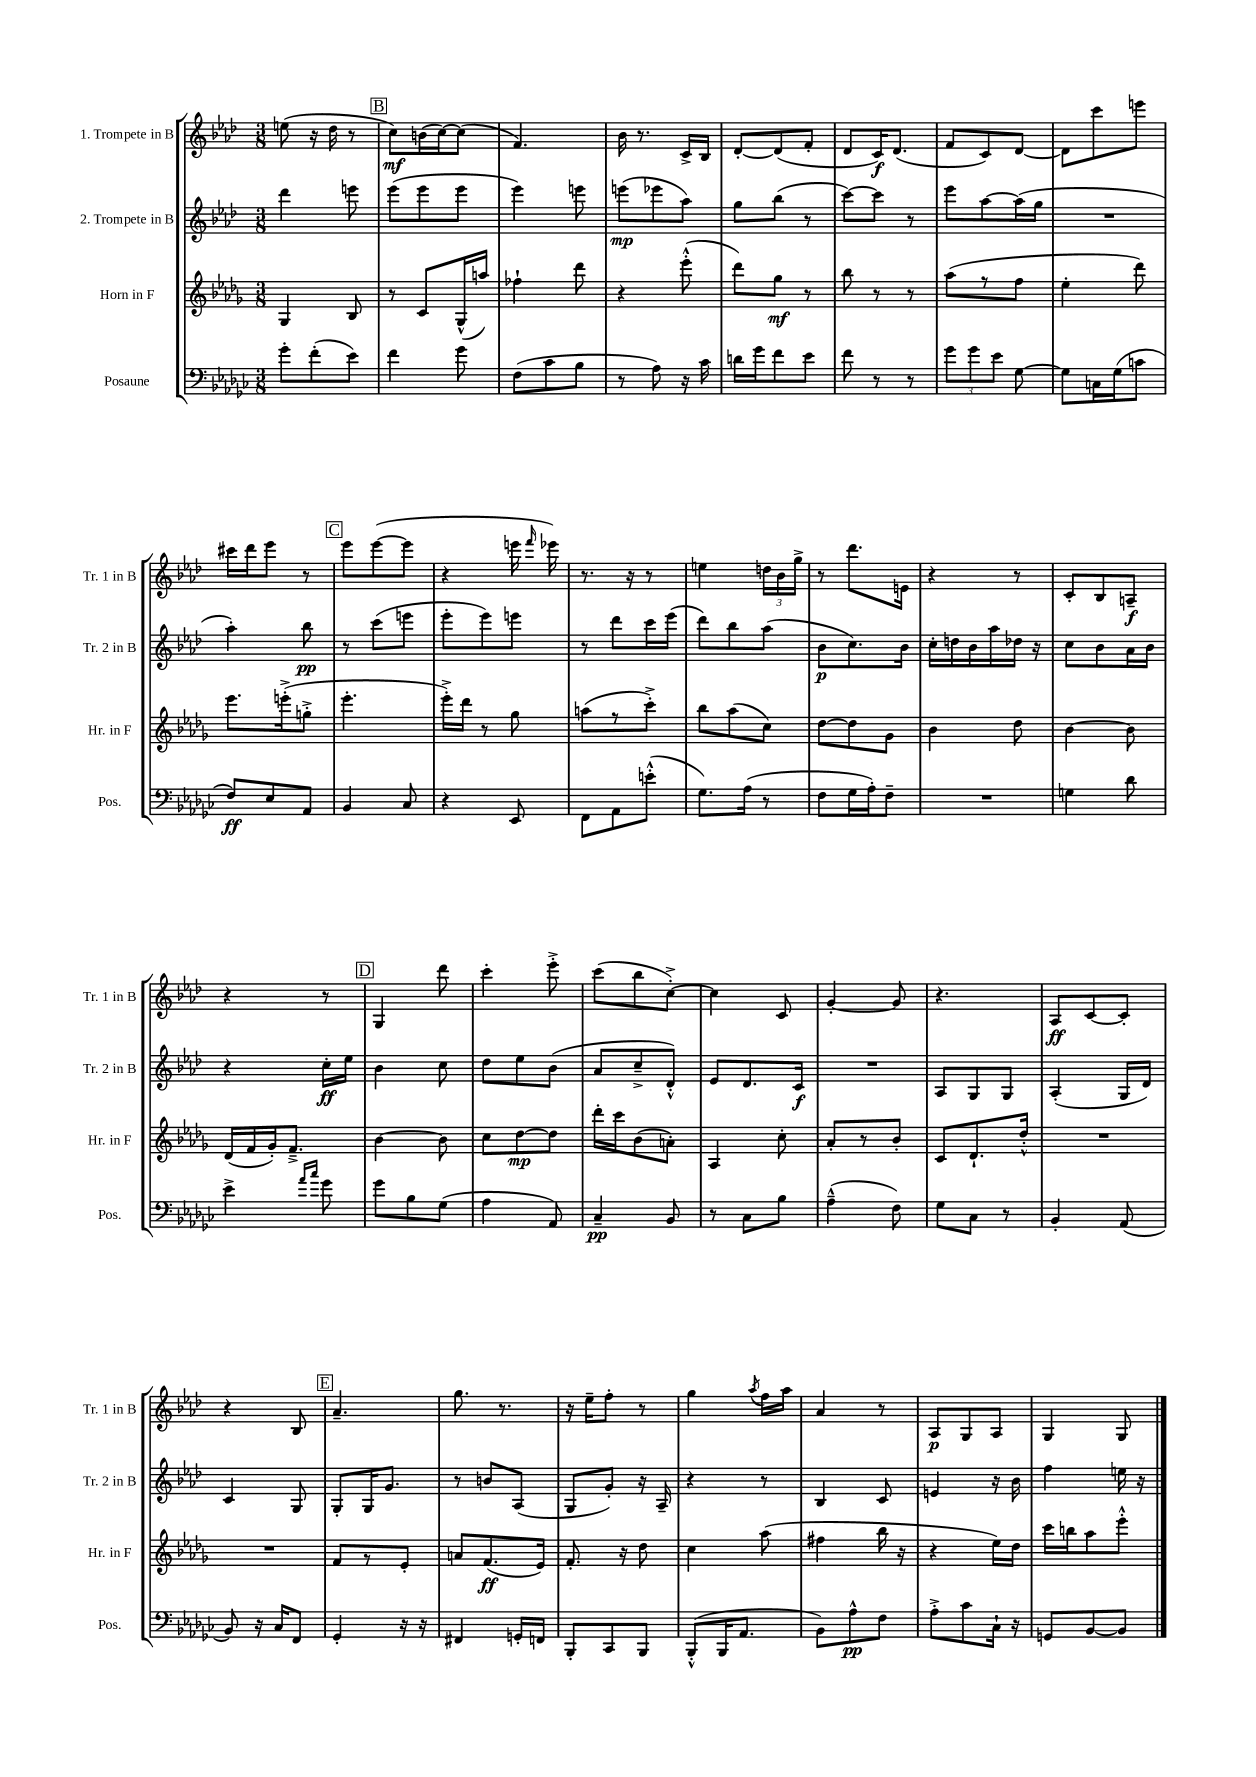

**kern	**dynam	**kern	**dynam	**kern	**dynam	**kern	**dynam
*part4	*part4	*part3	*part3	*part2	*part2	*part1	*part1
*staff4	*staff4	*staff3	*staff3	*staff2	*staff2	*staff1	*staff1
*I"Posaune	*	*I"Horn in F	*	*I"2. Trompete in B	*	*I"1. Trompete in B	*
*I'Pos.	*	*I'Hr. in F	*	*I'Tr. 2 in B	*	*I'Tr. 1 in B	*
*clefF4	*	*clefG2	*	*clefG2	*	*clefG2	*
*k[b-e-a-d-g-c-]	*	*k[b-e-a-d-g-]	*	*k[b-e-a-d-]	*	*k[b-e-a-d-]	*
*M3/8	*	*M3/8	*	*M3/8	*	*M3/8	*
=136	=136	=136	=136	=136	=136	=136	=136
8g-'\L	.	4G-/	.	4ddd-\	.	(8een\	.
(8f'\	.	.	.	.	.	16r	.
.	.	.	.	.	.	16dd-\	.
8e-\J)	.	8B-/	.	8eeen\	.	8r	.
!!LO:REH:place=s1:t=B
=137	=137	=137	=137	=137	=137	=137	=137
4f\	.	8r	.	(8eee-\L	.	8cc\L)	mf
.	.	8c/L	.	8eee-\	.	(16bn\L	.
.	.	.	.	.	.	[16cc\J)	.
8g-\	.	(16G-^^/L	.	8eee-\J	.	(8cc\J]	.
.	.	16aan/JJ)	.	.	.	.	.
=138	=138	=138	=138	=138	=138	=138	=138
(8F\L	.	4ff-X`\	.	4eee-\)	.	4.f/)	.
8c-\	.	.	.	.	.	.	.
8B-\J	.	8ddd-\	.	8eeen\	.	.	.
=139	=139	=139	=139	=139	=139	=139	=139
8r	.	4r	.	(8eeen\L	mp	16b-\	.
.	.	.	.	.	.	8.r	.
8A-\)	.	.	.	8eee-X\	.	.	.
16r	.	(8eee-'^^\	.	8aa-\J)	.	16c^/LL	.
16c-\	.	.	.	.	.	16B-/JJ	.
=140	=140	=140	=140	=140	=140	=140	=140
16dn\LL	.	8ddd-\L)	.	8gg\L	.	[8d-'/L	.
16g-\J	.	.	.	.	.	.	.
8f\	.	8gg-\J	mf	(8bb-\J	.	(8d-/]	.
8e-\J	.	8r	.	8r	.	8f'/J	.
=141	=141	=141	=141	=141	=141	=141	=141
8f\	.	8bb-\	.	[8ccc\L)	.	8d-/L	.
8r	.	8r	.	8ccc\J]	.	16c/K)	f
.	.	.	.	.	.	(8.d-/J	.
8r	.	8r	.	8r	.	.	.
=142	=142	=142	=142	=142	=142	=142	=142
12g-\L	.	(8aa-\L	.	8eee-\L	.	8f/L	.
12g-\	.	.	.	.	.	.	.
.	.	8r	.	[8aa-\	.	8c/)	.
12e-\J	.	.	.	.	.	.	.
[8G-\	.	8ff\J	.	(16aa-\L]	.	[8d-/J	.
.	.	.	.	16gg\JJ	.	.	.
=143	=143	=143	=143	=143	=143	=143	=143
8G-\L]	.	4ee-'\	.	4.r	.	8d-\L]	.
16Cn\L	.	.	.	.	.	8ccc\	.
(16G-\J	.	.	.	.	.	.	.
8cn\J	.	8ddd-\)	.	.	.	8eeen\J	.
!!LO:LB:g=z
=144	=144	=144	=144	=144	=144	=144	=144
8F/L)	ff	8.eee-\L	.	4aa-'\)	.	16ccc#X\LL	.
.	.	.	.	.	.	16ddd-\J	.
8E-/	.	.	.	.	.	8eee-\J	.
.	.	(16eeen'^\k	.	.	.	.	.
8AA-/J	.	8ggn'^\J	.	8bb-\	pp	8r	.
!!LO:REH:place=s1:t=C
=145	=145	=145	=145	=145	=145	=145	=145
4BB-/	.	4.eee-'\	.	8r	.	8eee-\L	.
.	.	.	.	(8ccc\L	.	([8eee-\	.
8C-/	.	.	.	8eeen\J	.	8eee-\J]	.
=146	=146	=146	=146	=146	=146	=146	=146
4r	.	16eee-'^\LL)	.	8eee-'\L	.	4r	.
.	.	16ddd-\JJ	.	.	.	.	.
.	.	8r	.	8eee-\)	.	.	.
8EE-/	.	8gg-\	.	8eeen\J	.	16eeen\	.
.	.	.	.	.	.	16qqfff/	.
.	.	.	.	.	.	16eee-X\)	.
=147	=147	=147	=147	=147	=147	=147	=147
8FF\L	.	(8aan\L	.	8r	.	8.r	.
8AA-\	.	8r	.	8ddd-\L	.	.	.
.	.	.	.	.	.	16r	.
(8en'^^\J	.	8ccc'^\J)	.	16ccc\L	.	8r	.
.	.	.	.	(16eee-\JJ	.	.	.
=148	=148	=148	=148	=148	=148	=148	=148
8.G-\L)	.	8bb-\L	.	8ddd-\L)	.	4een\	.
.	.	(8aa-\	.	8bb-\	.	.	.
(16A-\Jk	.	.	.	.	.	.	.
8r	.	8cc\J)	.	(8aa-\J	.	24ddn\LL	.
.	.	.	.	.	.	24b-\	.
.	.	.	.	.	.	24gg^\JJ	.
=149	=149	=149	=149	=149	=149	=149	=149
8F\L	.	[8dd-\L	.	8b-\L	p	8r	.
16G-\L	.	8dd-\]	.	8.cc\)	.	8.ddd-\L	.
16A-'\J)	.	.	.	.	.	.	.
8F~\J	.	8g-\J	.	.	.	.	.
.	.	.	.	16b-\Jk	.	16en\Jk	.
=150	=150	=150	=150	=150	=150	=150	=150
4.r	.	4b-\	.	16cc'\LL	.	4r	.
.	.	.	.	16ddn\	.	.	.
.	.	.	.	16b-\	.	.	.
.	.	.	.	16aa-\	.	.	.
.	.	8dd-\	.	16dd-X\JJ	.	8r	.
.	.	.	.	16r	.	.	.
=151	=151	=151	=151	=151	=151	=151	=151
4Gn\	.	[4b-\	.	8cc\L	.	8c'/L	.
.	.	.	.	8b-\	.	8B-/	.
8d-\	.	8b-\]	.	16a-\L	.	8An~/J	f
.	.	.	.	16b-\JJ	.	.	.
!!LO:LB:g=z
=152	=152	=152	=152	=152	=152	=152	=152
4e-^\	.	(16d-/LL	.	4r	.	4r	.
.	.	16f/	.	.	.	.	.
.	.	16g-'/J)	.	.	.	.	.
.	.	8.f~^/J	.	.	.	.	.
16qqa-/LL	.	.	.	.	.	.	.
16qqcc-/JJ	.	.	.	.	.	.	.
8g-\	.	.	.	16cc'\LL	ff	8r	.
.	.	.	.	16ee-\JJ	.	.	.
!!LO:REH:place=s1:t=D
=153	=153	=153	=153	=153	=153	=153	=153
8g-\L	.	[4b-\	.	4b-\	.	4G/	.
8B-\	.	.	.	.	.	.	.
(8G-\J	.	8b-\]	.	8cc\	.	8ddd-\	.
=154	=154	=154	=154	=154	=154	=154	=154
4A-\	.	8cc\L	.	8dd-\L	.	4ccc'\	.
.	.	[8dd-\	mp	8ee-\	.	.	.
8AA-/)	.	8dd-\J]	.	(8b-\J	.	8eee-'^\	.
=155	=155	=155	=155	=155	=155	=155	=155
4C-~/	pp	16ddd-'\LL	.	8a-/L	.	(8ccc\L	.
.	.	16ccc\J	.	.	.	.	.
.	.	(8b-\	.	8cc~^/	.	8bb-\	.
8BB-/	.	8an'\J)	.	8d-'^^/J)	.	[8cc'^\J)	.
=156	=156	=156	=156	=156	=156	=156	=156
8r	.	4A-/	.	8e-/L	.	4cc\]	.
8C-\L	.	.	.	8.d-/	.	.	.
8B-\J	.	8cc'\	.	.	.	8c/	.
.	.	.	.	16c/Jk	f	.	.
=157	=157	=157	=157	=157	=157	=157	=157
(4A-~^^\	.	8a-'/L	.	4.r	.	[4g'/	.
.	.	8r	.	.	.	.	.
8F\)	.	8b-'/J	.	.	.	8g/]	.
=158	=158	=158	=158	=158	=158	=158	=158
8G-\L	.	8c/L	.	8A-/L	.	4.r	.
8C-\J	.	8.d-`/	.	8G/	.	.	.
8r	.	.	.	8G/J	.	.	.
.	.	16dd-'^^/Jk	.	.	.	.	.
=159	=159	=159	=159	=159	=159	=159	=159
4BB-'/	.	4.r	.	(4A-'/	.	8A-/L	ff
.	.	.	.	.	.	[8c/	.
(8AA-/	.	.	.	16G/LL	.	8c'/J]	.
.	.	.	.	16d-/JJ)	.	.	.
!!LO:LB:g=z
=160	=160	=160	=160	=160	=160	=160	=160
8BB-/)	.	4.r	.	4c/	.	4r	.
16r	.	.	.	.	.	.	.
16C-/KL	.	.	.	.	.	.	.
8FF/J	.	.	.	8G/	.	8B-/	.
!!LO:REH:place=s1:t=E
=161	=161	=161	=161	=161	=161	=161	=161
4GG-'/	.	8f/L	.	8G'/L	.	4.a-~/	.
.	.	8r	.	16G/K	.	.	.
.	.	.	.	8.g/J	.	.	.
16r	.	8e-'/J	.	.	.	.	.
16r	.	.	.	.	.	.	.
=162	=162	=162	=162	=162	=162	=162	=162
4FF#X/	.	8an/L	.	8r	.	8.gg\	.
.	.	(8.f/	ff	8bn/L	.	.	.
.	.	.	.	.	.	8.r	.
16GGn'/LL	.	.	.	(8A-/J	.	.	.
16FFn/JJ	.	16e-/Jk)	.	.	.	.	.
=163	=163	=163	=163	=163	=163	=163	=163
8BBB-'/L	.	8.f'/	.	8G/L	.	16r	.
.	.	.	.	.	.	16ee-~\KL	.
8CC-/	.	.	.	8g'/J)	.	8ff'\J	.
.	.	16r	.	.	.	.	.
8BBB-/J	.	8dd-\	.	16r	.	8r	.
.	.	.	.	16A-~/	.	.	.
=164	=164	=164	=164	=164	=164	=164	=164
(8BBB-'^^/L	.	4cc\	.	4r	.	4gg\	.
16BBB-/K	.	.	.	.	.	.	.
8.AA-/J	.	.	.	.	.	.	.
.	.	.	.	.	.	8qaa-/	.
.	.	(8aa-\	.	8r	.	16ff\LL	.
.	.	.	.	.	.	16aa-\JJ	.
=165	=165	=165	=165	=165	=165	=165	=165
8BB-\L)	.	4ff#X\	.	4B-/	.	4a-/	.
8A-^^\	pp	.	.	.	.	.	.
8F\J	.	16bb-\	.	8c/	.	8r	.
.	.	16r	.	.	.	.	.
=166	=166	=166	=166	=166	=166	=166	=166
8A-'^\L	.	4r	.	4en/	.	8A-/L	p
8c-\	.	.	.	.	.	8G/	.
16C-`\Jk	.	16ee-\LL)	.	16r	.	8A-/J	.
16r	.	16dd-\JJ	.	16b-\	.	.	.
=167	=167	=167	=167	=167	=167	=167	=167
8GGn/L	.	16ccc\LL	.	4ff\	.	4G/	.
.	.	16bbn\J	.	.	.	.	.
[8BB-/	.	8aa-\	.	.	.	.	.
8BB-/J]	.	8eee-'^^\J	.	16een\	.	8G/	.
.	.	.	.	16r	.	.	.
==	==	==	==	==	==	==	==
*-	*-	*-	*-	*-	*-	*-	*-
